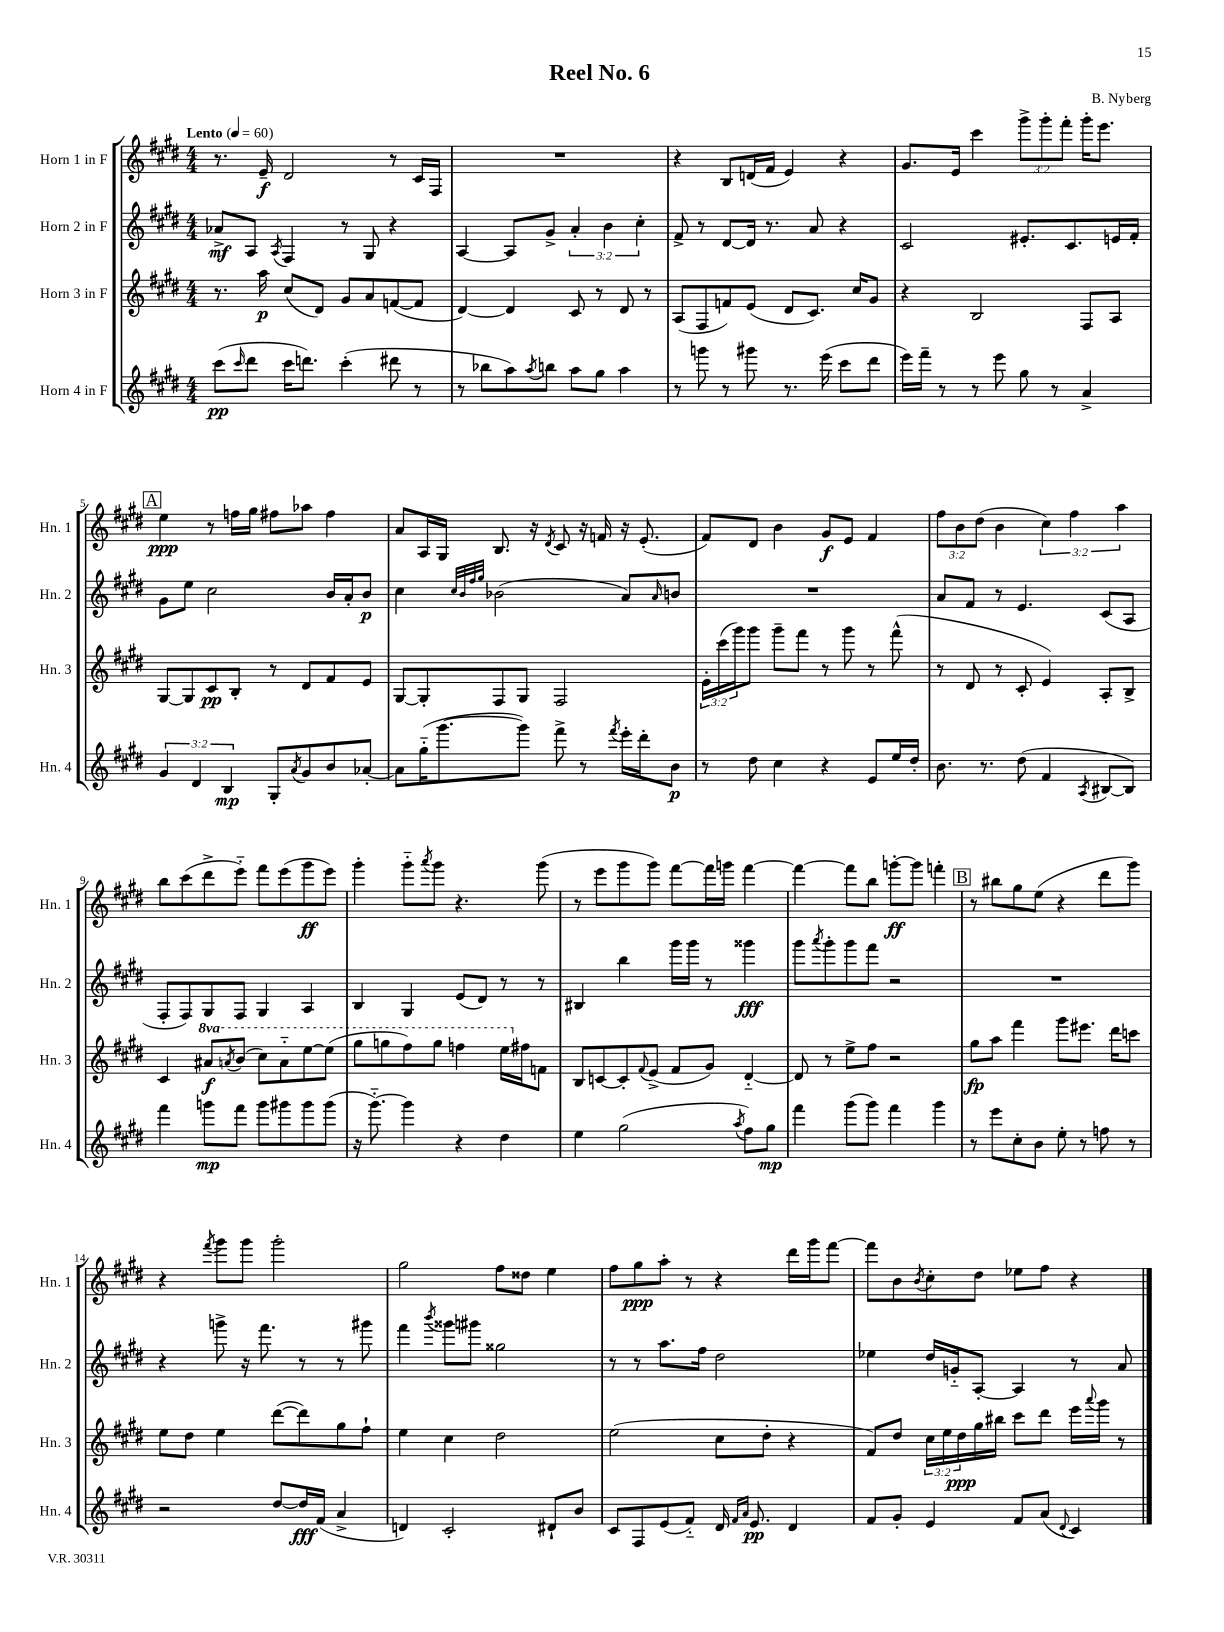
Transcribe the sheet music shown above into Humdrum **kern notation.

**kern	**kern	**kern	**kern
*staff4	*staff3	*staff2	*staff1
*clefG2	*clefG2	*clefG2	*clefG2
*k[f#c#g#d#]	*k[f#c#g#d#]	*k[f#c#g#d#]	*k[f#c#g#d#]
*M4/4	*M4/4	*M4/4	*M4/4
*MM60	*MM60	*MM60	*MM60
(8ccc#\L	8.r	8a-^/L	8.r
16qqccc#/	.	.	.
8ddd#\J	.	8A/J	.
.	16aa\	.	16e~/
.	.	8qA/	.
16ccc#\LK	(8cc#/L	4F#/	2d#/
8.ddd\J)	.	.	.
.	8d#/J)	.	.
(4ccc#'\	8g#/L	8r	.
.	8a/	8G#/	.
8ddd#\	([8f/	4r	8r
8r	8f/]J	.	16c#/LL
.	.	.	16F#/JJ
=	=	=	=
8r	[4d#/)	[4A/	1r
8bb-\L	.	.	.
8aa\)	4d#/]	8A/]L	.
8qaa/	.	.	.
8bb\J	.	8g#^/J	.
8aa\L	8c#/	6a'/	.
8gg#\J	8r	.	.
.	.	6b\	.
4aa\	8d#/	.	.
.	.	6cc#'\	.
.	8r	.	.
=	=	=	=
8r	(8A/L	8f#^/	4r
8ggg\	8F#/	8r	.
8r	8f/)	[8d#/L	8B/L
8ggg#\	(8e/J	16d#/]Jk	(16d/L
.	.	8.r	16f#/JJ
8.r	8d#/L	.	4e/)
.	8.c#/J)	8a/	.
(16eee\	.	.	.
8ccc#\L	.	4r	4r
.	16cc#/LK	.	.
8ddd#\J	8g#/J	.	.
=	=	=	=
16eee\LL)	4r	2c#/	8.g#/L
16fff#~\JJ	.	.	.
8r	.	.	.
.	.	.	16e/Jk
8r	2B/	.	4ccc#\
8eee\	.	.	.
8gg#\	.	8.e#'/L	12ggg#^\L
.	.	.	12ggg#'\
8r	.	.	.
.	.	.	12fff#'\J
.	.	8.c#/	.
4a^/	8F#/L	.	16ggg#'\LK
.	.	.	8.eee\J
.	8A/J	16e/L	.
.	.	16f#'/JJ	.
=	=	=	=
6g#/	[8G#/L	8g#\L	4ee\
.	8G#/]	8ee\J	.
6d#/	.	.	.
.	8c#/	2cc#\	8r
6B/	.	.	.
.	8B'/J	.	16ff\LL
.	.	.	16gg#\JJ
8G#'/L	8r	.	8ff#\L
8qa/	.	.	.
8g#/	8d#/L	.	8aa-\J
8b/	8f#/	16b/LL	4ff#\
.	.	16a'/J	.
[8a-'/J	8e/J	8b/J	.
=	=	=	=
8a-\]L	[8G#/L	4cc#\	8a/L
(16gg#'~\K	8G#'/]	.	16A/L
[8.ggg#\	.	.	16G#/JJ
.	.	32qqcc#/LLL	.
.	.	32qqb/	.
.	.	32qqff#/	.
.	.	32qqgg#/JJJ	.
.	8F#/	(2b-\	8.B/
8ggg#\]J)	8G#/J	.	.
.	.	.	16r
.	.	.	8qd#/
8fff#^\	2F#/	.	8c#/
8r	.	.	16r
.	.	.	16f/
8qfff#/	.	.	.
16eee'\LL	.	8a/L)	16r
16ddd#'\J	.	.	(8.e'/
.	.	16qqa/	.
8b\J	.	8b/J	.
=	=	=	=
8r	24e'\LL	1r	8f#/L)
.	(24ccc#\	.	.
.	24ggg#\J)	.	.
8dd#\	8ggg#\J	.	8d#/J
4cc#\	8ggg#~\L	.	4b\
.	8fff#\J	.	.
4r	8r	.	8g#/L
.	8ggg#\	.	8e/J
8e/L	8r	.	4f#/
16ee/L	(8fff#^^\	.	.
16dd#'/JJ	.	.	.
=	=	=	=
8.b\	8r	8a/L	12ff#\L
.	.	.	12b\
.	8d#/	8f#/J	.
.	.	.	(12dd#\J
8.r	.	.	.
.	8r	8r	4b\
(8dd#\	8c#'/	4.e/	.
4f#/	4e/)	.	6cc#\)
.	.	.	6ff#\
8qA/	.	.	.
[8B#/L	8A'/L	(8c#/L	.
.	.	.	6aa\
8B#/]J)	8B^/J	8A/J	.
=	=	=	=
4fff#\	4c#/	8F#'/L	8bb\L
.	.	8F#/)	(8ccc#\
8ggg\L	8aa#/L	8G#/	8ddd#^\
.	8qaa/	.	.
8fff#\J	(8bb/J	8F#/J	8eee'~\J)
8ggg\L	8ccc#\L)	4G#/	8fff#\L
8ggg#\	8aa'~\	.	(8eee\
8ggg#\	[8eee\	4A/	8ggg#\
(8ggg#\J	(8eee\]J	.	8eee\J)
=	=	=	=
16r	8ggg#\L	4B/	4ggg#'\
[8.ggg#'~\)	.	.	.
.	8ggg\	.	.
4ggg#\]	8fff#\)	4G#/	8ggg#'~\L
.	.	.	8qaaa/
.	8ggg\J	.	8ggg#\J
4r	4fff\	(8e/L	4.r
.	.	8d#/J)	.
4dd#\	16eee\LL	8r	.
.	16ff#\J	.	.
.	8f\J	8r	(8ggg#\
=	=	=	=
4ee\	8B/L	4B#/	8r
.	[8c/	.	8eee\L
(2gg#\	8c'/]	4bb\	8ggg#\
.	8qqf#/	.	.
.	(8e^/J	.	8ggg#\J)
.	8f#/L	16ggg#\LL	[8fff#\L
.	.	16ggg#\JJ	.
.	8g#/J)	8r	16fff#\]L
.	.	.	16ggg\JJ
8qaa/	.	.	.
8ff#\L)	[4d#'~/	4ggg##\	[4fff#\
8gg#\J	.	.	.
=	=	=	=
4fff#\	8d#/]	8ggg#\L	4fff#\_
.	.	8qaaa/	.
.	8r	8ggg#'\	.
(8ggg#\L	8ee^\L	8ggg#\	8fff#\]L
8ggg#\J)	8ff#\J	8fff#\J	8bb\J
4fff#\	2r	2r	[8ggg'\L
.	.	.	8ggg\]J
4ggg#\	.	.	4fff'\
=	=	=	=
8r	8gg#\L	1r	8r
8eee\L	8aa\J	.	8bb#\L
8cc#'\	4fff#\	.	8gg#\
8b\J	.	.	(8ee\J
8ee'\	8ggg#\L	.	4r
8r	8.eee#\J	.	.
8ff\	.	.	8ddd#\L
.	16ddd#\LK	.	.
8r	8ccc\J	.	8ggg#\J)
=	=	=	=
2r	8ee\L	4r	4r
.	8dd#\J	.	.
.	.	.	8qfff#/
.	4ee\	8ggg^\	8ggg#\L
.	.	16r	8ggg#\J
.	.	8.fff#\	.
[8dd#/L	([8ddd#\L	.	2ggg#'\
16dd#/]L	8ddd#\])	8r	.
(16f#/JJ	.	.	.
4a^/	8gg#\	8r	.
.	8ff#`\J	8ggg#\	.
=	=	=	=
4d/)	4ee\	4fff#\	2gg#\
.	.	8qbbb/	.
2c#'/	4cc#\	8ggg##\L	.
.	.	8ggg#\J	.
.	2dd#\	2gg##\	8ff#\L
.	.	.	8dd##\J
8d#`/L	.	.	4ee\
8b/J	.	.	.
=	=	=	=
8c#/L	(2ee\	8r	8ff#\L
8F#/	.	8r	8gg#\
(8e/	.	8.aa\L	8aa'\J
8f#'~/J)	.	.	8r
.	.	16ff#\Jk	.
16d#/	8cc#\L	2dd#\	4r
16qqf#/LL	.	.	.
16qqa/JJ	.	.	.
8.e/	.	.	.
.	8dd#'\J	.	.
4d#/	4r	.	16ddd#\LL
.	.	.	16ggg#\J
.	.	.	[8fff#\J
=	=	=	=
8f#/L	8f#/L)	4ee-\	8fff#\]L
8g#'/J	8dd#/J	.	8b\
.	.	.	8qb/
4e/	24cc#\LL	16dd#/LL	8cc#'\
.	24ee\	.	.
.	.	16g'~/J	.
.	24dd#\	.	.
.	16gg#\	[8A'/J	8dd#\J
.	16bb#\JJ	.	.
8f#/L	8ccc#\L	4A/]	8ee-\L
(8a/J	8ddd#\J	.	8ff#\J
8qqd#/	.	.	.
4c#/)	16eee\LL	8r	4r
.	8qqaaa/	.	.
.	16ggg#\JJ	.	.
.	8r	8a/	.
==	==	==	==
*-	*-	*-	*-
